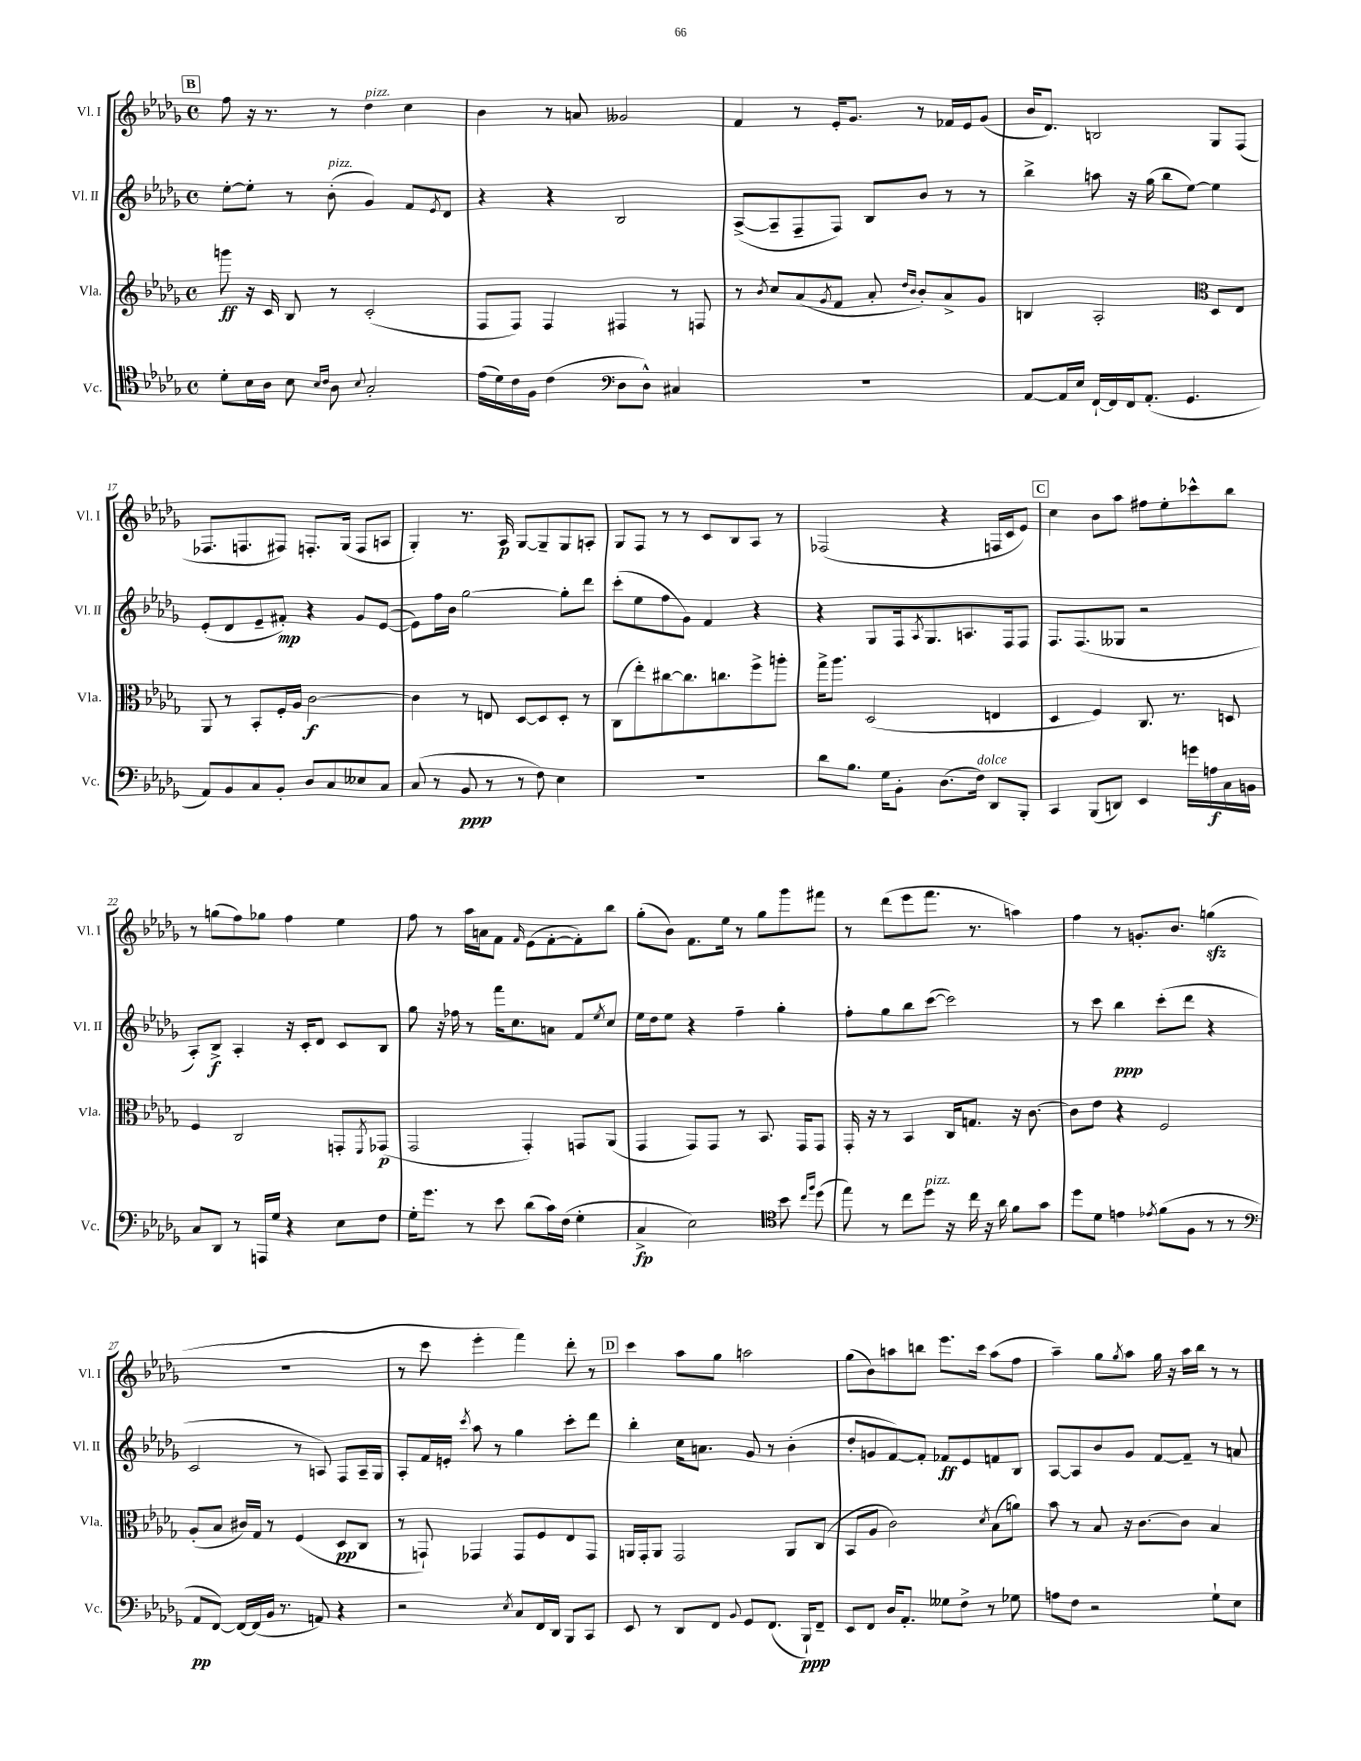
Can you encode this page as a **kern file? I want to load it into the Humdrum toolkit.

**kern	**dynam	**kern	**dynam	**kern	**dynam	**kern	**dynam
*part4	*part4	*part3	*part3	*part2	*part2	*part1	*part1
*staff4	*staff4	*staff3	*staff3	*staff2	*staff2	*staff1	*staff1
*I"Vc.	*	*I"Vla.	*	*I"Vl. II	*	*I"Vl. I	*
*I'Vc.	*	*I'Vla.	*	*I'Vl. II	*	*I'Vl. I	*
*clefC4	*	*clefG2	*	*clefG2	*	*clefG2	*
*k[b-e-a-d-g-]	*	*k[b-e-a-d-g-]	*	*k[b-e-a-d-g-]	*	*k[b-e-a-d-g-]	*
*M4/4	*	*M4/4	*	*M4/4	*	*M4/4	*
*met(c)	*	*met(c)	*	*met(c)	*	*met(c)	*
!!LO:REH:place=s1:t=B
=13	=13	=13	=13	=13	=13	=13	=13
8d-'\L	.	8gggn\	ff	[8ee-'\L	.	8ff\	.
16B-\L	.	16r	.	8ee-'\J]	.	16r	.
16A-\JJ	.	16c/	.	.	.	8.r	.
8B-\	.	8B-/	.	8r	.	.	.
16qqB-/LL	.	.	.	.	.	.	.
16qqc/JJ	.	.	.	.	.	.	.
!	!	!	!	!LO:TX:a:i:t=pizz.	!	!	!
8A-\	.	8r	.	(8b-'\	.	8r	.
8qqB-/	.	.	.	.	.	.	.
!	!	!	!	!	!	!LO:TX:a:i:t=pizz.	!
2G-'/	.	(2c'/	.	4g-/)	.	4dd-\	.
.	.	.	.	8f/L	.	4cc\	.
.	.	.	.	8qe-/	.	.	.
.	.	.	.	8d-/J	.	.	.
=14	=14	=14	=14	=14	=14	=14	=14
(16e-\LL	.	8F/L	.	4r	.	4b-\	.
16d-\)	.	.	.	.	.	.	.
16c\	.	8F/J)	.	.	.	.	.
16F\JJ	.	.	.	.	.	.	.
(4c\	.	4F/	.	4r	.	8r	.
.	.	.	.	.	.	8an/	.
*clefF4	*	*	*	*	*	*	*
8D-\L	.	4F#X/	.	2B-/	.	2g--X/	.
8D-^^\J)	.	.	.	.	.	.	.
4C#X/	.	8r	.	.	.	.	.
.	.	8Fn/	.	.	.	.	.
=15	=15	=15	=15	=15	=15	=15	=15
1r	.	8r	.	([8A-^/L	.	4f/	.
.	.	8qb-/	.	.	.	.	.
.	.	8cc/L	.	8A-~/]	.	.	.
.	.	(8a-/	.	8F~/	.	8r	.
.	.	8qg-/	.	.	.	.	.
.	.	8f/J	.	8F/J)	.	16e-'/KL	.
.	.	.	.	.	.	8.g-/J	.
.	.	8a-'/	.	8B-/L	.	.	.
.	.	16qqdd-/LL	.	.	.	.	.
.	.	16qqb-/JJ	.	.	.	.	.
.	.	8b-'/L)	.	8b-/J	.	8r	.
.	.	8a-^/	.	8r	.	16f-X/LL	.
.	.	.	.	.	.	16e-/J	.
.	.	8g-/J	.	8r	.	(8g-/J	.
=16	=16	=16	=16	=16	=16	=16	=16
[8AA-/L	.	4Bn/	.	4bb-^\	.	16b-/KL	.
.	.	.	.	.	.	8.d-/J)	.
16AA-/L]	.	.	.	.	.	.	.
16E-/JJ	.	.	.	.	.	.	.
[16FF`/LL	.	2A-'/	.	8aan\	.	2Bn/	.
16FF/]	.	.	.	.	.	.	.
16FF/J	.	.	.	16r	.	.	.
(8.AA-'/J	.	.	.	(16gg-\	.	.	.
.	.	.	.	8bb-\L	.	.	.
4.GG-/	.	.	.	[8ee-\J)	.	.	.
*	*	*clefC3	*	*	*	*	*
.	.	8D-/L	.	4ee-\]	.	8G-/L	.
.	.	8E-/J	.	.	.	(8F/J	.
!!LO:LB:g=z
=17	=17	=17	=17	=17	=17	=17	=17
8AA-/L)	.	8AA-/	.	(8e-'/L	.	8.F-X/L	.
8BB-/	.	8r	.	8d-/	.	.	.
.	.	.	.	.	.	8.Fn/	.
8C/	.	8BB-'/L	.	8e-~/	.	.	.
8BB-'/J	.	16F'/L	.	8f#X'/J)	mp	8F#X/J)	.
.	.	16A-/JJ	.	.	.	.	.
8D-/L	.	[2c\	f	4r	.	8.Fn'/L	.
8C/	.	.	.	.	.	.	.
.	.	.	.	.	.	(16G-/Jk	.
8E--X/	.	.	.	8g-/L	.	8F/L	.
8C/J	.	.	.	([8e-/J	.	8An/J	.
=18	=18	=18	=18	=18	=18	=18	=18
(8C/	.	4c\]	.	8e-\L])	.	4G-'/)	.
8r	.	.	.	16ff\L	.	.	.
.	.	.	.	16b-\JJ	.	.	.
8BB-/	ppp	8r	.	[2gg-\	.	8.r	.
8r	.	8En/	.	.	.	.	.
.	.	.	.	.	.	16A-/	p
8r	.	[8D-/L	.	.	.	[8G-/L	.
8F\)	.	8D-/]	.	.	.	8G-~/]	.
4E-\	.	8D-'/J	.	8gg-'\L]	.	8G-/	.
.	.	8r	.	8ddd-\J	.	8An'/J	.
=19	=19	=19	=19	=19	=19	=19	=19
1r	.	(8C\L	.	(8ccc'\L	.	8G-/L	.
.	.	8ee-'\)	.	8ee-\	.	8F/J	.
.	.	[8cc#X\	.	8ff\	.	8r	.
.	.	8.cc#\]	.	8g-\J)	.	8r	.
.	.	.	.	4f/	.	8c/L	.
.	.	8.ccn\	.	.	.	.	.
.	.	.	.	.	.	8B-/	.
.	.	8ff^\	.	4r	.	8A-/J	.
.	.	8aan'\J	.	.	.	8r	.
=20	=20	=20	=20	=20	=20	=20	=20
8d-\L	.	16gg-^\KL	.	4r	.	(2F-X/	.
.	.	8.aa-\J	.	.	.	.	.
8.B-\J	.	.	.	.	.	.	.
.	.	(2D-/	.	8G-/L	.	.	.
16G-\KL	.	.	.	.	.	.	.
8BB-'\J	.	.	.	16F/k	.	.	.
.	.	.	.	8qA-/	.	.	.
.	.	.	.	8.G-/	.	.	.
(8.D-\L	.	.	.	.	.	4r	.
.	.	.	.	8.An/	.	.	.
!LO:TX:a:i:t=dolce	!	!	!	!	!	!	!
16F\Jk)	.	.	.	.	.	.	.
8DD-/L	.	4En/	.	.	.	16Fn/LL	.
.	.	.	.	16F/k	.	16c/J	.
8BBB-'/J	.	.	.	8F/J	.	8e-/J)	.
!!LO:REH:place=s1:t=C
=21	=21	=21	=21	=21	=21	=21	=21
4CC/	.	4D-/	.	8.F/L	.	4cc\	.
.	.	.	.	(8.F/	.	.	.
(8BBB-/L	.	4F/)	.	.	.	8b-\L	.
8DDn/J)	.	.	.	8G--X/J	.	8aa-\J	.
4EE-/	.	8.C/	.	2r	.	8ff#X\L	.
.	.	.	.	.	.	8ee-'\	.
.	.	8.r	.	.	.	.	.
16gn\LL	.	.	.	.	.	8ccc-X^^\	.
16An\	f	.	.	.	.	.	.
16C\	.	8Dn/	.	.	.	8bb-\J	.
16BBn\JJ	.	.	.	.	.	.	.
!!LO:LB:g=z
=22	=22	=22	=22	=22	=22	=22	=22
8C/L	.	4F/	.	8A-'/L)	.	8r	.
8DD-/J	.	.	.	8B-^/J	f	(8ggn\L	.
8r	.	2C/	.	4A-'/	.	8ff\)	.
16AAAn/LL	.	.	.	.	.	8gg-X\J	.
16G-/JJ	.	.	.	.	.	.	.
4r	.	.	.	16r	.	4ff\	.
.	.	.	.	16c'/KL	.	.	.
.	.	.	.	8d-/J	.	.	.
8E-\L	.	8GGn'/L	.	8c/L	.	4ee-\	.
.	.	8qFF/	.	.	.	.	.
8F\J	.	(8GG-X/J	p	8B-/J	.	.	.
=23	=23	=23	=23	=23	=23	=23	=23
16G-'\KL	.	2GG-/	.	8gg-\	.	8ff\	.
8.g-\J	.	.	.	.	.	.	.
.	.	.	.	16r	.	8r	.
.	.	.	.	16ff-X\	.	.	.
8r	.	.	.	8r	.	16aa-\LL	.
.	.	.	.	.	.	16an\J	.
8e-\	.	.	.	16fff\KL	.	8f\J	.
.	.	.	.	8.cc\	.	.	.
.	.	.	.	.	.	16qqf/	.
(8d-\L	.	4GG-'/)	.	.	.	(8e-\L	.
16c\L)	.	.	.	8an\J	.	[8f'\	.
(16F\JJ	.	.	.	.	.	.	.
4G-'\	.	8GGn/L	.	8f/L	.	8f'\])	.
.	.	.	.	8qee-/	.	.	.
.	.	(8AA-/J	.	8cc/J	.	8bb-\J	.
=24	=24	=24	=24	=24	=24	=24	=24
4C^/	fp	4GG-/	.	16ee-\LL	.	(8gg-'\L	.
.	.	.	.	16dd-\J	.	.	.
.	.	.	.	8ee-\J	.	8b-\J)	.
2E-\)	.	8GG-/L)	.	4r	.	8.f\L	.
.	.	8GG-/J	.	.	.	.	.
.	.	.	.	.	.	16ee-\Jk	.
.	.	8r	.	4ff~\	.	8r	.
.	.	8.BB-/	.	.	.	8gg-\L	.
*clefC4	*	*	*	*	*	*	*
8b-\	.	.	.	4gg-'\	.	8ggg-\	.
.	.	16GG-/KL	.	.	.	.	.
16qqcc/LL	.	.	.	.	.	.	.
16qqff/JJ	.	.	.	.	.	.	.
(8dd-\	.	8GG-/J	.	.	.	8fff#X\J	.
=25	=25	=25	=25	=25	=25	=25	=25
8ee-\)	.	16GG-'/	.	8ff'\L	.	8r	.
.	.	16r	.	.	.	.	.
8r	.	8r	.	8gg-\	.	(8ddd-\L	.
8cc\L	.	4BB-/	.	8bb-\	.	8eee-\	.
!LO:TX:a:i:t=pizz.	!	!	!	!	!	!	!
8dd-\J	.	.	.	([8ccc\J	.	8.fff\J	.
16r	.	16C/KL	.	2ccc\])	.	.	.
16cc\	.	8.Gn/J	.	.	.	8.r	.
16r	.	.	.	.	.	.	.
16a-\	.	.	.	.	.	.	.
8f\L	.	16r	.	.	.	4aan\)	.
.	.	[8.c\	.	.	.	.	.
8g-\J	.	.	.	.	.	.	.
=26	=26	=26	=26	=26	=26	=26	=26
8dd-\L	.	8c\L]	.	8r	.	4ff\	.
8d-\J	.	8e-\J	.	8ccc\	.	.	.
4en\	.	4r	.	4bb-\	ppp	8r	.
.	.	.	.	.	.	8.gn'/L	.
8qe-X/	.	.	.	.	.	.	.
(8f\L	.	2F/	.	(8ccc'\L	.	.	.
.	.	.	.	.	.	8.b-/J	.
8F\J	.	.	.	8ddd-\J	.	.	.
8r	.	.	.	4r	.	(4ggnzz\	.
8r	.	.	.	.	.	.	.
!!LO:LB:g=z
=27	=27	=27	=27	=27	=27	=27	=27
*clefF4	*	*	*	*	*	*	*
8AA-/L	pp	(8A-'/L	.	2c/	.	1r	.
[8FF/J)	.	8B-/J	.	.	.	.	.
16FF/LL_	.	16c#X/LL)	.	.	.	.	.
(16FF/]	.	16G-/JJ	.	.	.	.	.
16BB-/JJ	.	8r	.	.	.	.	.
8.r	.	.	.	.	.	.	.
.	.	(4F/	.	8r	.	.	.
8AAn/)	.	.	.	8An/)	.	.	.
4r	.	8D-/L	pp	8F/L	.	.	.
.	.	8C/J	.	16A~/L	.	.	.
.	.	.	.	16G-/JJ	.	.	.
=28	=28	=28	=28	=28	=28	=28	=28
2r	.	8r	.	8A-'/L	.	8r	.
.	.	8GGn`/)	.	16f/L	.	8ccc\	.
.	.	.	.	16en'/JJ	.	.	.
.	.	.	.	8qccc/	.	.	.
.	.	4GG-X/	.	8aa-\	.	4eee-'\	.
.	.	.	.	8r	.	.	.
8qE-/	.	.	.	.	.	.	.
8C/L	.	8GG-/L	.	4gg-\	.	4fff\)	.
16FF/L	.	8F/	.	.	.	.	.
16DD-/JJ	.	.	.	.	.	.	.
8BBB-/L	.	8E-/	.	8ccc'\L	.	8ddd-'\	.
8CC/J	.	8GG-/J	.	8ddd-\J	.	8r	.
!!LO:REH:place=s1:t=D
=29	=29	=29	=29	=29	=29	=29	=29
8EE-/	.	16AAn/LL	.	4bb-'\	.	4ccc\	.
.	.	16GG-'/J	.	.	.	.	.
8r	.	8AA/J	.	.	.	.	.
8DD-/L	.	2GG-/	.	16cc\KL	.	8aa-\L	.
.	.	.	.	8.an\J	.	.	.
8FF/J	.	.	.	.	.	8gg-\J	.
8qqBB-/	.	.	.	.	.	.	.
8GG-/L	.	.	.	8g-/	.	2aan\	.
(8.FF/J	.	.	.	8r	.	.	.
.	.	8AA/L	.	(4b-'\	.	.	.
16BBB-`/KL)	ppp	.	.	.	.	.	.
8FF~/J	.	(8C/J	.	.	.	.	.
=30	=30	=30	=30	=30	=30	=30	=30
8EE-/L	.	8BB-/L	.	8dd-'/L	.	(8gg-\L	.
8FF/J	.	8A-/J	.	8gn/	.	8b-\)	.
16D-/KL	.	2c\)	.	[8f/)	.	8aan\	.
8.AA-'/J	.	.	.	.	.	.	.
.	.	.	.	8f'/J]	.	8bbn\J	.
8G--X\L	.	.	.	8f-X/L	ff	8.eee-\L	.
8F^\J	.	.	.	8e-/	.	.	.
.	.	.	.	.	.	16ccc\Jk	.
.	.	8qd-/	.	.	.	.	.
8r	.	(8B-\L	.	8fn/	.	(8aa\L	.
8G-X\	.	8an\J)	.	8B-/J	.	8ff\J	.
=31	=31	=31	=31	=31	=31	=31	=31
8An\L	.	8b-\	.	[8A-/L	.	4aa-~\)	.
8F\J	.	8r	.	8A-/]	.	.	.
2r	.	8B-/	.	8b-/	.	8gg-\L	.
.	.	.	.	.	.	8qgg-/	.
.	.	16r	.	8g-/J	.	8aa-\J	.
.	.	[8.c\L	.	.	.	.	.
.	.	.	.	[8f/L	.	16gg-\	.
.	.	.	.	.	.	16r	.
.	.	8c\J]	.	8f~/J]	.	16aa-\LL	.
.	.	.	.	.	.	16bb-\JJ	.
8G-`\L	.	4B-/	.	8r	.	8r	.
8E-\J	.	.	.	8an/	.	8r	.
==	==	==	==	==	==	==	==
*-	*-	*-	*-	*-	*-	*-	*-
